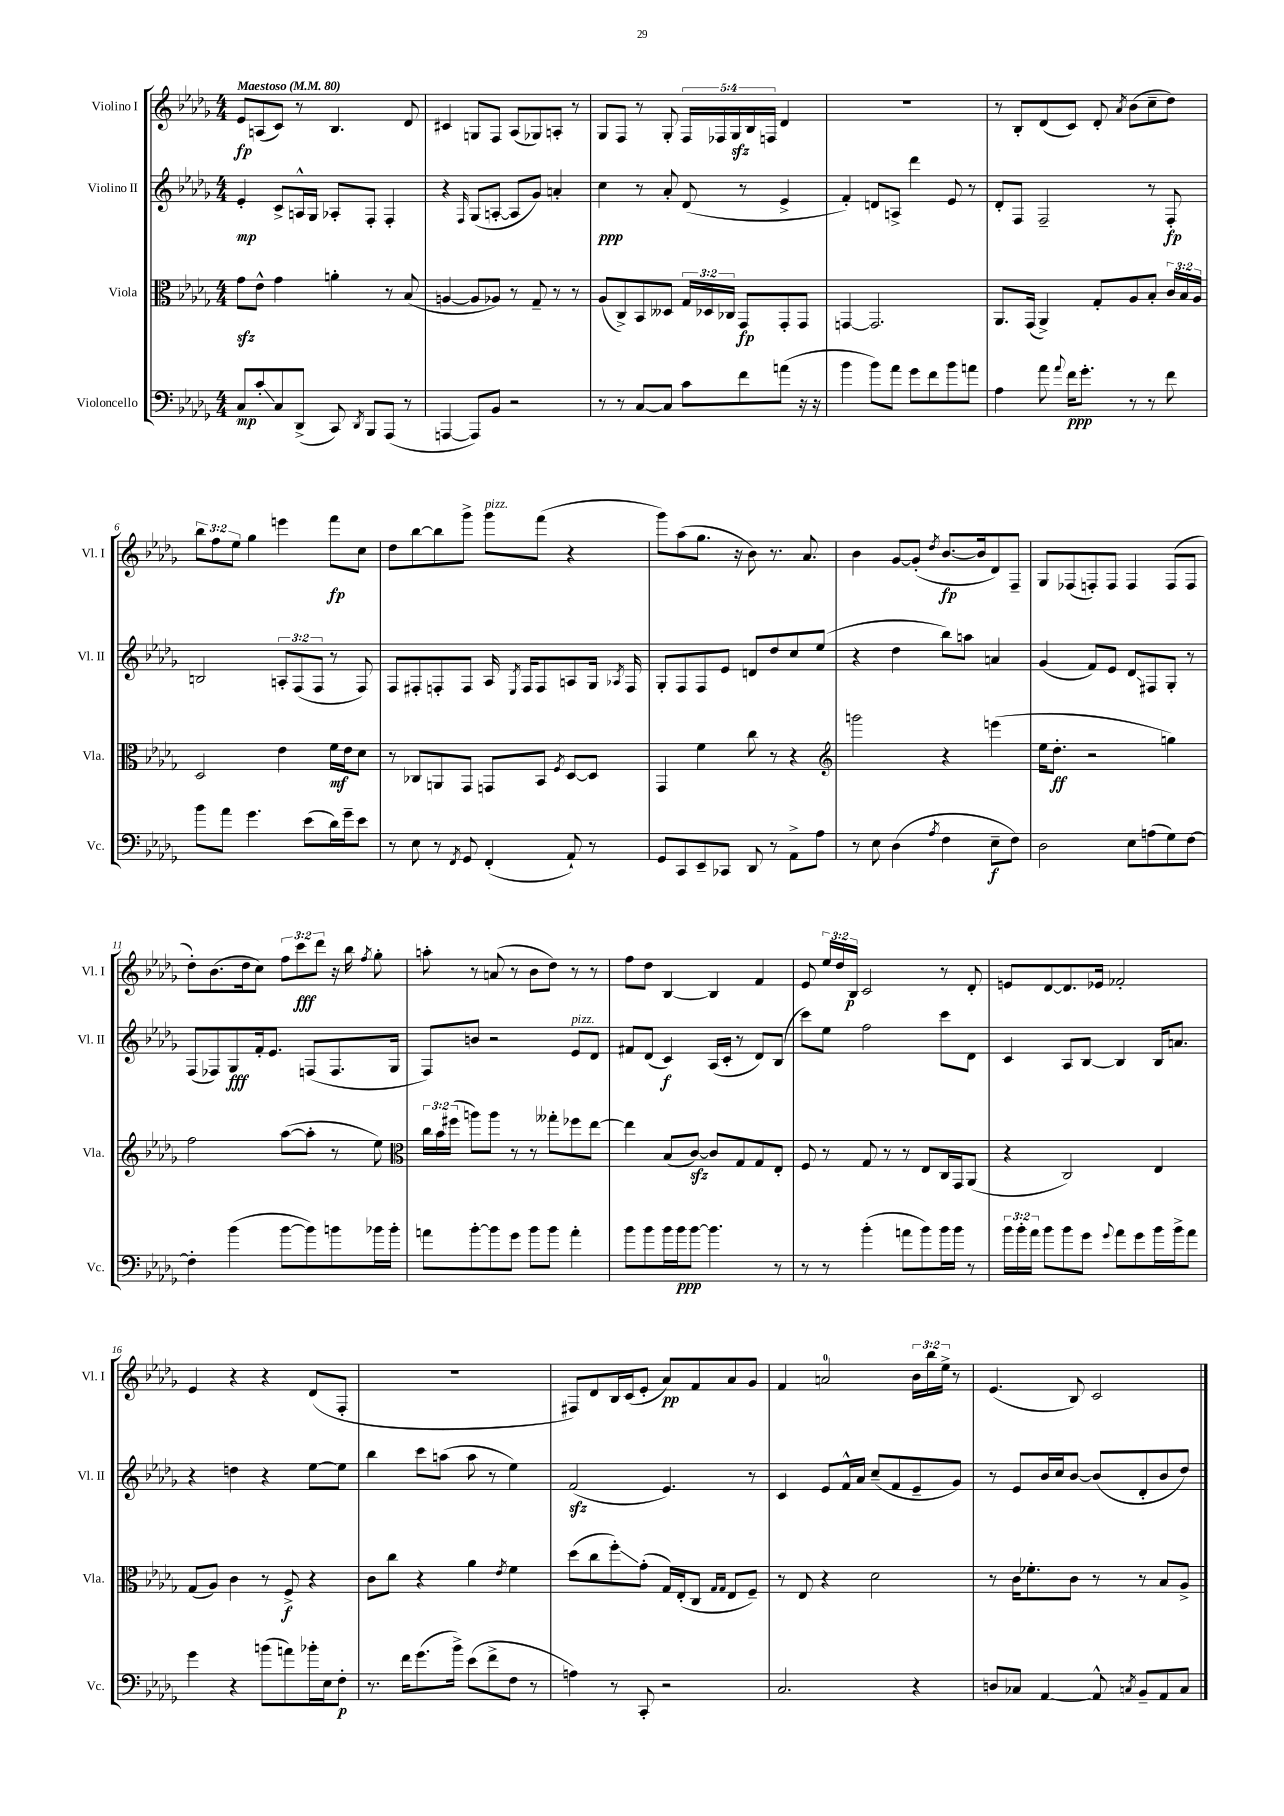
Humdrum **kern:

**kern	**kern	**kern	**kern
*staff4	*staff3	*staff2	*staff1
*clefF4	*clefC3	*clefG2	*clefG2
*k[b-e-a-d-g-]	*k[b-e-a-d-g-]	*k[b-e-a-d-g-]	*k[b-e-a-d-g-]
*M4/4	*M4/4	*M4/4	*M4/4
*MM80	*MM80	*MM80	*MM80
8C	8g-	4e-'	8e-
8c'	8e-^^	.	(8A
8C	4g-	8c^	8c)
(8DD-^	.	16A^^	8r
.	.	16G-	.
8CC)	4a'	8A-'	4.B-
8qDD-	.	.	.
8BBB-	.	8F'	.
(8AAA-	8r	4F'	.
8r	(8B-	.	8d-
=	=	=	=
[4AAA	[4A	4r	4c#
.	.	16qqF	.
8AAA])	8A]	(8G-	8G
8BB-	8A-)	[8A'	8F
2r	8r	8A]	(8A-
.	8G-~	8g-)	8G-)
.	8r	4a'	8A'
.	8r	.	8r
=	=	=	=
8r	(8A-	4cc	8G-
8r	8C^)	.	8F
[8C	8BB-	8r	8r
8C]	8D--	8a-'	8G-'
8c	24G-	(8d-	20F
.	24D-	.	.
.	.	.	20F-
.	24C-	.	.
.	.	.	20G-
8f	8GG-	8r	.
.	.	.	20B-
.	.	.	20F
(8a	8GG-'	4e-^	4d-
16r	8GG-	.	.
16r	.	.	.
=	=	=	=
4b-	[4GG	4f')	1r
8b-)	2.GG]	8d	.
8a-	.	8A^	.
8g-	.	4ddd-	.
8f	.	.	.
8b-	.	8e-	.
8a	.	8r	.
=	=	=	=
4A-	8.AA-	8d-'	8r
.	.	8F	8B-'
.	(16GG-	.	.
8a-	4AA-^)	2F~	(8d-
8qqa-	.	.	.
16f	.	.	8c)
8.g-'	.	.	.
.	8G-'	.	8d-'
.	.	.	8qa-
8r	8A-	.	(8b-
8r	8B-'	8r	8cc~
8f	24c	8F'	8dd-)
.	24B-	.	.
.	24A-	.	.
=	=	=	=
8b-	2D-	2B	12bb-
.	.	.	12ff
8a-	.	.	.
.	.	.	12ee-
4.g-	.	.	4gg-
.	4e-	12A'	4eee
.	.	(12F	.
(8e-	.	.	.
.	.	12F	.
16d-)	16f	8r	8fff
16g-~	16e-	.	.
8e-	8d-	8F)	8cc
=	=	=	=
8r	8r	8F	8dd-
8E-	8C-	8F#'	[8bb-
8r	8AA	8F'	8bb-]
8qFF	.	.	.
8GG-	8GG-	8F	8ggg-^
(4FF'	8GG	16A-	8ggg-
.	.	8qE-	.
.	.	16F	.
.	8BB-	8F	(8fff
.	8qF	.	.
8AA-`)	[8D-	8A	4r
8r	8D-]	16G-	.
.	.	8qA-	.
.	.	16F	.
=	=	=	=
8GG-	4GG-	8G-'	8ggg-)
8CC	.	8F	(8aa-
8EE-~	4f	8F	8.gg-
8CC-	.	8e-	.
.	.	.	16r
8DD-	8cc	8d	8b-)
8r	8r	8dd-	8.r
8AA-^	4r	8cc	.
.	.	.	8.a-
8A-	.	(8ee-	.
=	=	=	=
*	*clefG2	*	*
8r	2ggg	4r	4b-
8E-	.	.	.
(4D-	.	4dd-	[8g-
.	.	.	(8g-']
8qA-	.	.	8qdd-
4F	4r	8bb-)	[8.b-
.	.	8aa	.
.	.	.	16b-]
8E-~	(4eee	4a	8d-)
8F)	.	.	8F~
=	=	=	=
2D-	16ee-	(4g-	8G-
.	8.dd-'	.	.
.	.	.	(8F-
.	2r	8f)	8F')
.	.	8e-	8F
8E-	.	8d-	4F
(8A	.	8F#	.
8G-)	4gg)	8G-'	(8F
[8F	.	8r	8F
=	=	=	=
4F']	2ff	(8F	8dd-')
.	.	8F-)	(8.b-
(4b-	.	8G-	.
.	.	.	16dd-
.	.	16f'	8cc)
.	.	8.e-	.
[8b-	([8aa-	.	12ff
.	.	.	12ccc
8b-])	8aa-']	(8F	.
.	.	.	12ddd-
8b	8r	8.F	16r
.	.	.	16bb-
.	.	.	8qff
16b-	8ee-)	.	8gg-'
16b-'	.	16G-	.
=	=	=	=
*	*clefC3	*	*
8a	24cc	8F)	8aa'
.	24b-	.	.
.	(24ff#	.	.
[8b-'	8aa)	8b	8r
8b-]	8aa	2r	(8a
8g-	8r	.	8r
8b-	8r	.	8b-
8b-	8gg--'	.	8dd-)
4a'	8ff-	8e-	8r
.	[8ee-	8d-	8r
=	=	=	=
8b-	4ee-]	8f#	8ff
8b-	.	(8d-	8dd-
16b-	(8B-	4c)	[4B-
16b-	.	.	.
[8b-	[8c)	.	.
4.b-]	8c]	(16A-	4B-]
.	.	16c'	.
.	8G-	8r	.
.	8G-	8d-)	4f
8r	8E-'	(8B-	.
=	=	=	=
8r	8F	8ccc)	8e-
8r	8r	8ee-	24ee-
.	.	.	24dd-
.	.	.	24B-
(4b-'	8G-	2ff	2c
.	8r	.	.
8a	8r	.	.
8b-)	8E-	.	.
16b-	16C	8ccc	8r
16b-	16GG-	.	.
8r	(8AA-	8d-	8d-'
=	=	=	=
24b-	4r	4c	8e
24b-'	.	.	.
24a-	.	.	.
8b-	.	.	[8d-
8b-	2C)	8A-	8.d-]
8g-	.	[8B-	.
.	.	.	16e-
8qqg-	.	.	.
8a-	.	4B-]	2f-'
8g-	.	.	.
16b-	4E-	16B-	.
16b-^	.	8.a	.
8a-	.	.	.
=	=	=	=
4g-	(8G-	4r	4e-
.	8A-)	.	.
4r	4c	4dd	4r
(8b	8r	4r	4r
8a)	8F^	.	.
16b-'	4r	[8ee-	(8d-
16E-	.	.	.
8F'	.	8ee-]	8F'
=	=	=	=
8.r	8c	4bb-	1r
.	8cc	.	.
16f	.	.	.
(8.g-	4r	8ccc	.
.	.	(8aa	.
16b-^)	.	.	.
(8e-	4a-	8aa	.
8f^	.	8r	.
.	8qe-	.	.
8F	4f	4ee-)	.
8r	.	.	.
=	=	=	=
4A)	(8dd-	(2f	8F#)
.	8cc	.	8d-
8r	8ff')	.	16B-
.	.	.	(16c
8CC'	(8g-'	.	8e-'
2r	16G-)	4.e-)	8a-)
.	(16E-'	.	.
.	8C	.	8f
.	16qqG-	.	.
.	16qqG-	.	.
.	8E-	.	8a-
.	8F~)	8r	8g-
=	=	=	=
2.C	8r	4c	4f
.	8E-	.	.
.	4r	8e-	2a
.	.	16f^^	.
.	.	16a-	.
.	2d-	(8cc~	.
.	.	8f	.
4r	.	8e-~	24b-
.	.	.	24bb-
.	.	.	24ee-^
.	.	8g-)	8r
=	=	=	=
8D	8r	8r	(4.e-
8C-	16c	8e-	.
.	8.f-'	.	.
[4AA-	.	16b-	.
.	.	16cc	.
.	8c	[8b-	8B-)
8AA-^^]	8r	(8b-]	2c
8qC	.	.	.
8BB-~	8r	8d-'	.
8AA-	8B-	8b-	.
8C	8A-^	8dd-)	.
==	==	==	==
*-	*-	*-	*-
